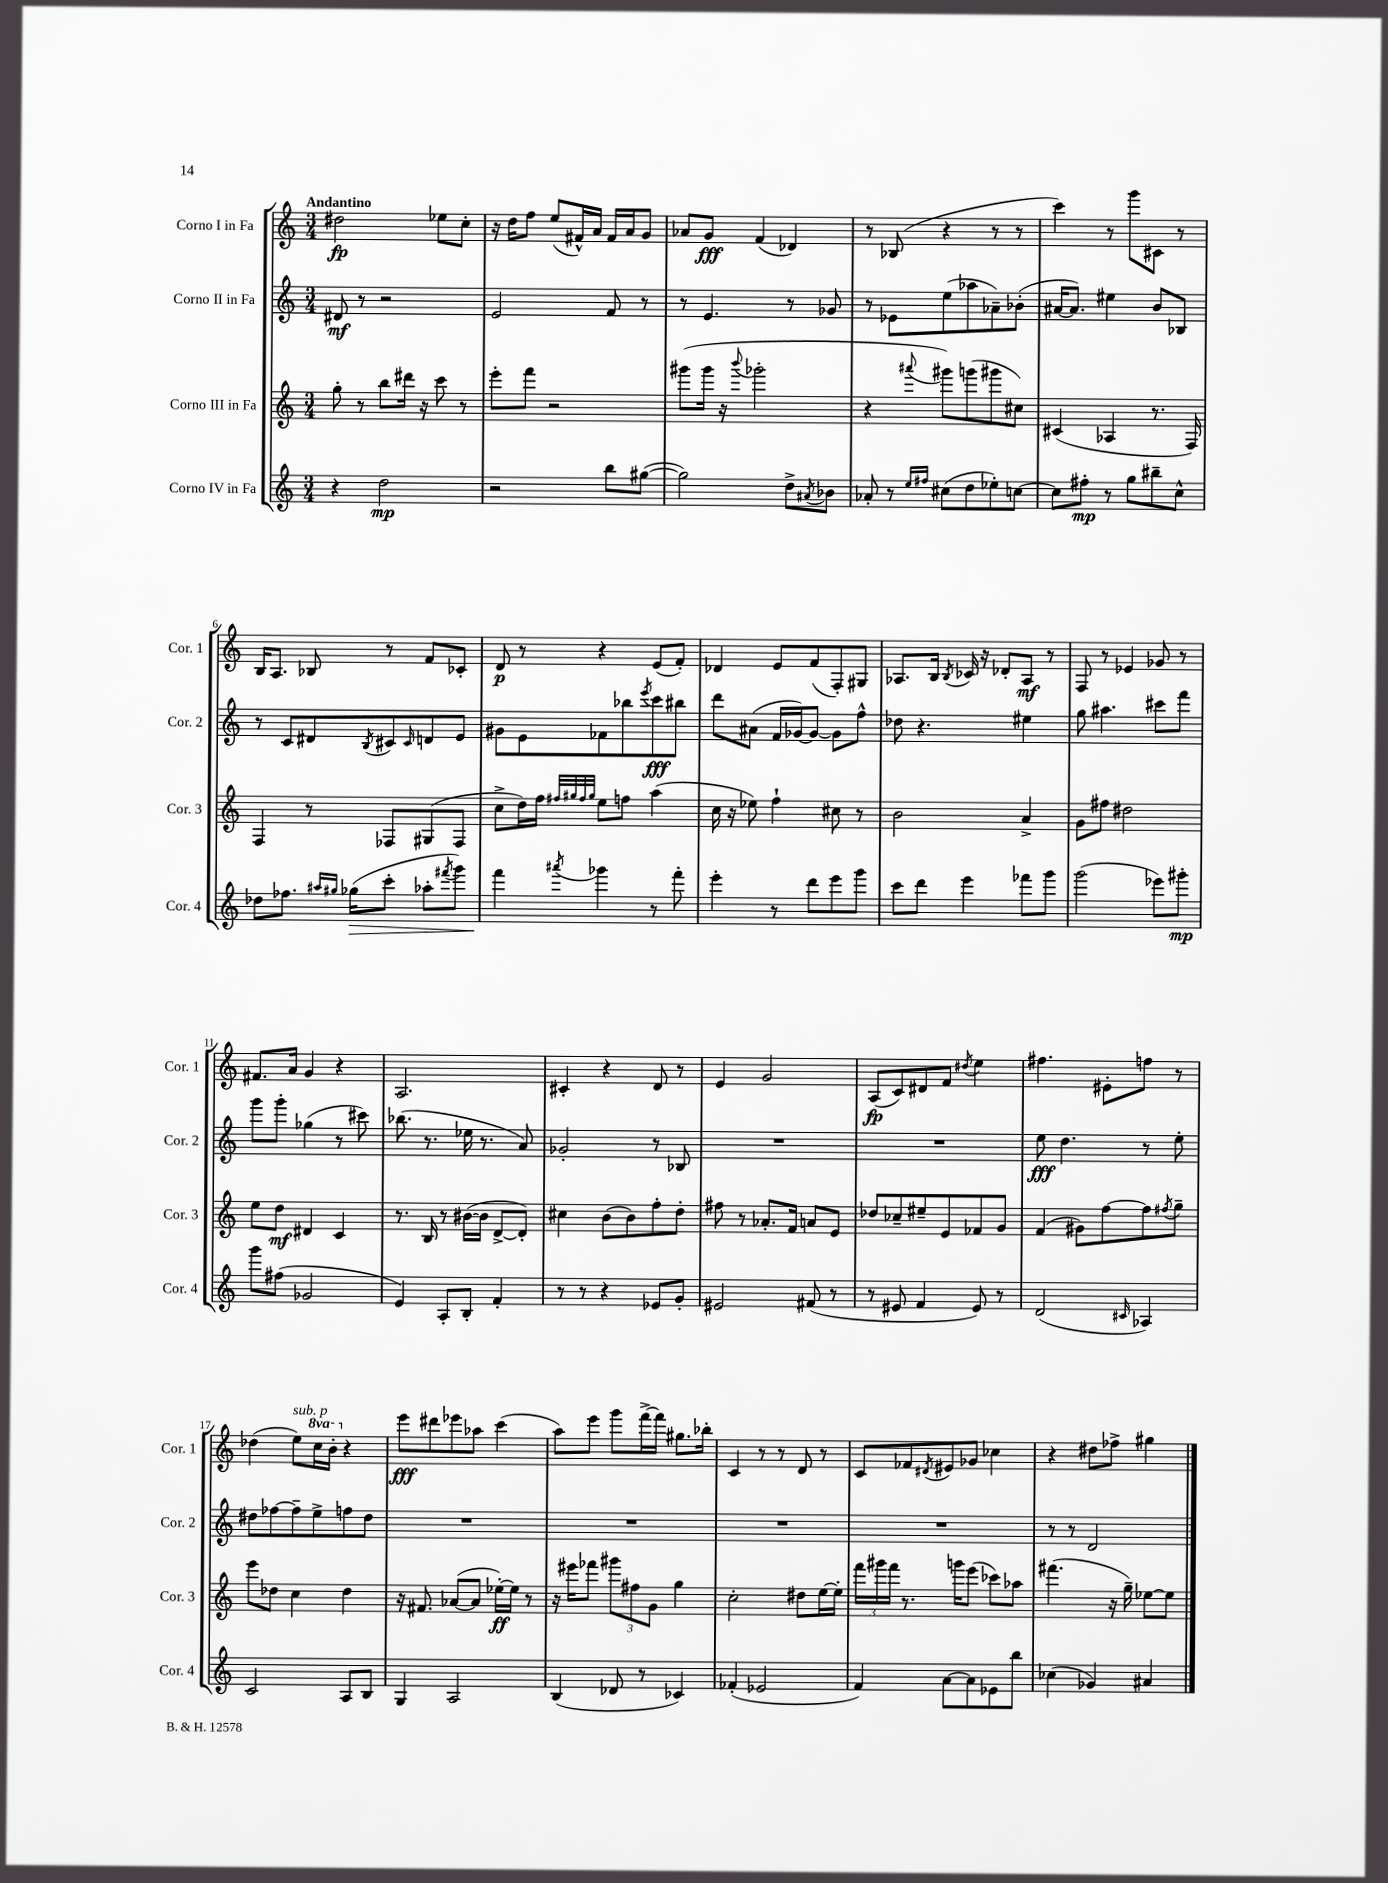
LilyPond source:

<<
\new StaffGroup <<
\new Staff = "s0" \with { instrumentName = "Corno I in Fa" shortInstrumentName = "Cor. 1" } {
    \clef treble \key c \major \numericTimeSignature \time 3/4 \set Staff.ottavationMarkups = #ottavation-simple-ordinals \tempo "Andantino"
    dis''2\fp ees''8 c''8-. |
    r16 d''16 f''8 e''8( fis'16-^) a'16 fis'16 a'16 g'8 |
    aes'8 g'8\fff f'4( des'4) |
    r8 bes8( r4 r8 r8 |
    c'''4) r8 g'''8 cis'8 r8 |
    b16 a8. bes8 r8 f'8 ces'8-. |
    d'8\p r8 r4 e'8( f'8-.) |
    des'4 e'8 f'8( f8-.) gis8 |
    aes8. b16 \acciaccatura { b8 } ces'16 r16 des'8-. aes8\mf r8 |
    f8 r8 ees'4 ges'8 r8 |
    fis'8. a'16 g'4 r4 |
    a2. |
    cis'4-. r4 d'8 r8 |
    e'4 g'2 |
    a8\fp( c'8) dis'8 f'8 \acciaccatura { dis''8 } e''4 |
    fis''4. eis'8-. f''8 r8 |
    des''4( e''8^\markup { \italic "sub. p" }) \ottava #1 c'''16 b''16-. \ottava #0 r4 |
    e'''8\fff dis'''8 ees'''8 aes''8 c'''4( |
    a''8) e'''8 g'''8 f'''16~-> f'''16 gis''8. bes''16-. |
    c'4 r8 r8 d'8 r8 |
    c'8 fes'8 \acciaccatura { dis'8 } eis'8 ges'8 ces''4 |
    r4 dis''8 fes''8-> gis''4 \bar "|." |
}
\new Staff = "s1" \with { instrumentName = "Corno II in Fa" shortInstrumentName = "Cor. 2" } {
    \clef treble \key c \major \numericTimeSignature \time 3/4
    dis'8\mf r8 r2 |
    e'2 f'8 r8 |
    r8 e'4. r8 ges'8 |
    r8 ees'8 e''8( aes''8 aes'8--) bes'8-.( |
    ais'16~ ais'8.) eis''4 b'8 bes8 |
    r8 c'8 dis'8 \acciaccatura { b8 } cis'8 \grace { cis'16 } d'8 e'8 |
    gis'8 e'8 fes'8 bes''8 \acciaccatura { e'''8 } c'''8\fff bis''8 |
    d'''8 ais'8( f'16 ges'16~) ges'8~ ges'8 f''8-^ |
    des''8 r4. eis''4 |
    g''8 ais''4. cis'''8 f'''8 |
    g'''8 g'''8-. ges''4( r8 cis'''8) |
    bes''8.( r8. ees''16 r8. a'8) |
    ges'2-. r8 bes8 |
    R2. |
    R2. |
    e''8\fff d''4. r8 e''8-. |
    dis''8 fes''8~ fes''8-- e''8-> f''8 dis''8 |
    R2. |
    R2. |
    R2. |
    R2. |
    r8 r8 d'2 \bar "|." |
}
\new Staff = "s2" \with { instrumentName = "Corno III in Fa" shortInstrumentName = "Cor. 3" } {
    \clef treble \key c \major \numericTimeSignature \time 3/4
    g''8-. r8 b''8 dis'''16 r16 c'''8 r8 |
    e'''8-. f'''8 r2 |
    gis'''8( gis'''16 r16 \appoggiatura { b'''8 } ges'''2-. |
    r4 \appoggiatura { ais'''8 } gis'''8) g'''8( gis'''8 cis''8) |
    cis'4( aes4 r8. f16) |
    f4 r8 fes8 gis8( fes8 |
    c''8-> d''16) f''16 \grace { fis''32 gis''32 fis''32 gis''32 } e''8 f''8 a''4( |
    c''16 r16 ees''8) f''4-! cis''8 r8 |
    b'2 a'4-> |
    g'8 fis''8 dis''2 |
    e''8 d''8\mf dis'4 c'4 |
    r8. b16 r8 bis'16~( bis'16 d'8~-> d'8-.) |
    cis''4 b'8( b'8) f''8-. d''8-. |
    fis''8 r8 aes'8.-. f'16 a'8 e'8 |
    des''8 ces''8-- eis''8-- e'8 fes'8 g'8 |
    f'4( gis'8) f''8~ f''8 \acciaccatura { fis''8 } g''8-- |
    e'''8 des''8 c''4 des''4 |
    r16 fis'8. aes'8~( aes'8 ees''16~-.\ff) ees''16 r8 |
    r16 eis'''16 fes'''8 \tuplet 3/2 { gis'''8 fis''8 g'8 } g''4 |
    c''2-. dis''8 e''16~ e''16-. |
    \tuplet 3/2 { f'''16 gis'''16 f'''16 } r8. g'''16 e'''8( ces'''8) aes''8 |
    fis'''4.( r16 g''16--) ees''8~ ees''8 \bar "|." |
}
\new Staff = "s3" \with { instrumentName = "Corno IV in Fa" shortInstrumentName = "Cor. 4" } {
    \clef treble \key c \major \numericTimeSignature \time 3/4
    r4 d''2\mp |
    r2 b''8 gis''8~( |
    gis''2) d''8-> \acciaccatura { ais'8 } bes'8 |
    aes'8-. r8 \grace { e''16 fis''16 } cis''8( d''8 ees''8-.) c''8~ |
    c''8 fis''8-.\mp r8 g''8 bis''8-- c''8-^ |
    des''8 fes''8. \grace { ais''16 gis''16 } ges''16\>( c'''8-. aes''8-. \acciaccatura { fis'''8 } g'''8) |
    f'''4\! \acciaccatura { ais'''8 } ges'''4 r8 f'''8-. |
    e'''4-. r8 d'''8 e'''8 g'''8 |
    c'''8 d'''8 e'''4 fes'''8 g'''8 |
    g'''2( ees'''8) gis'''8-.\mp |
    g'''8 fis''8( ges'2 |
    e'4) a8-. b8-. f'4-. |
    r8 r8 r4 ees'8 g'8-. |
    eis'2 fis'8( r8 |
    r8 eis'8 f'4 eis'8) r8 |
    d'2( \grace { cis'16 } aes4) |
    c'2 a8 b8 |
    g4 a2 |
    b4( des'8 r8 ces'4) |
    fes'4-.( ees'2 |
    f'4) a'8~ a'8 ees'8 b''8 |
    ces''4( ges'4) ais'4 \bar "|." |
}
>>
>>
